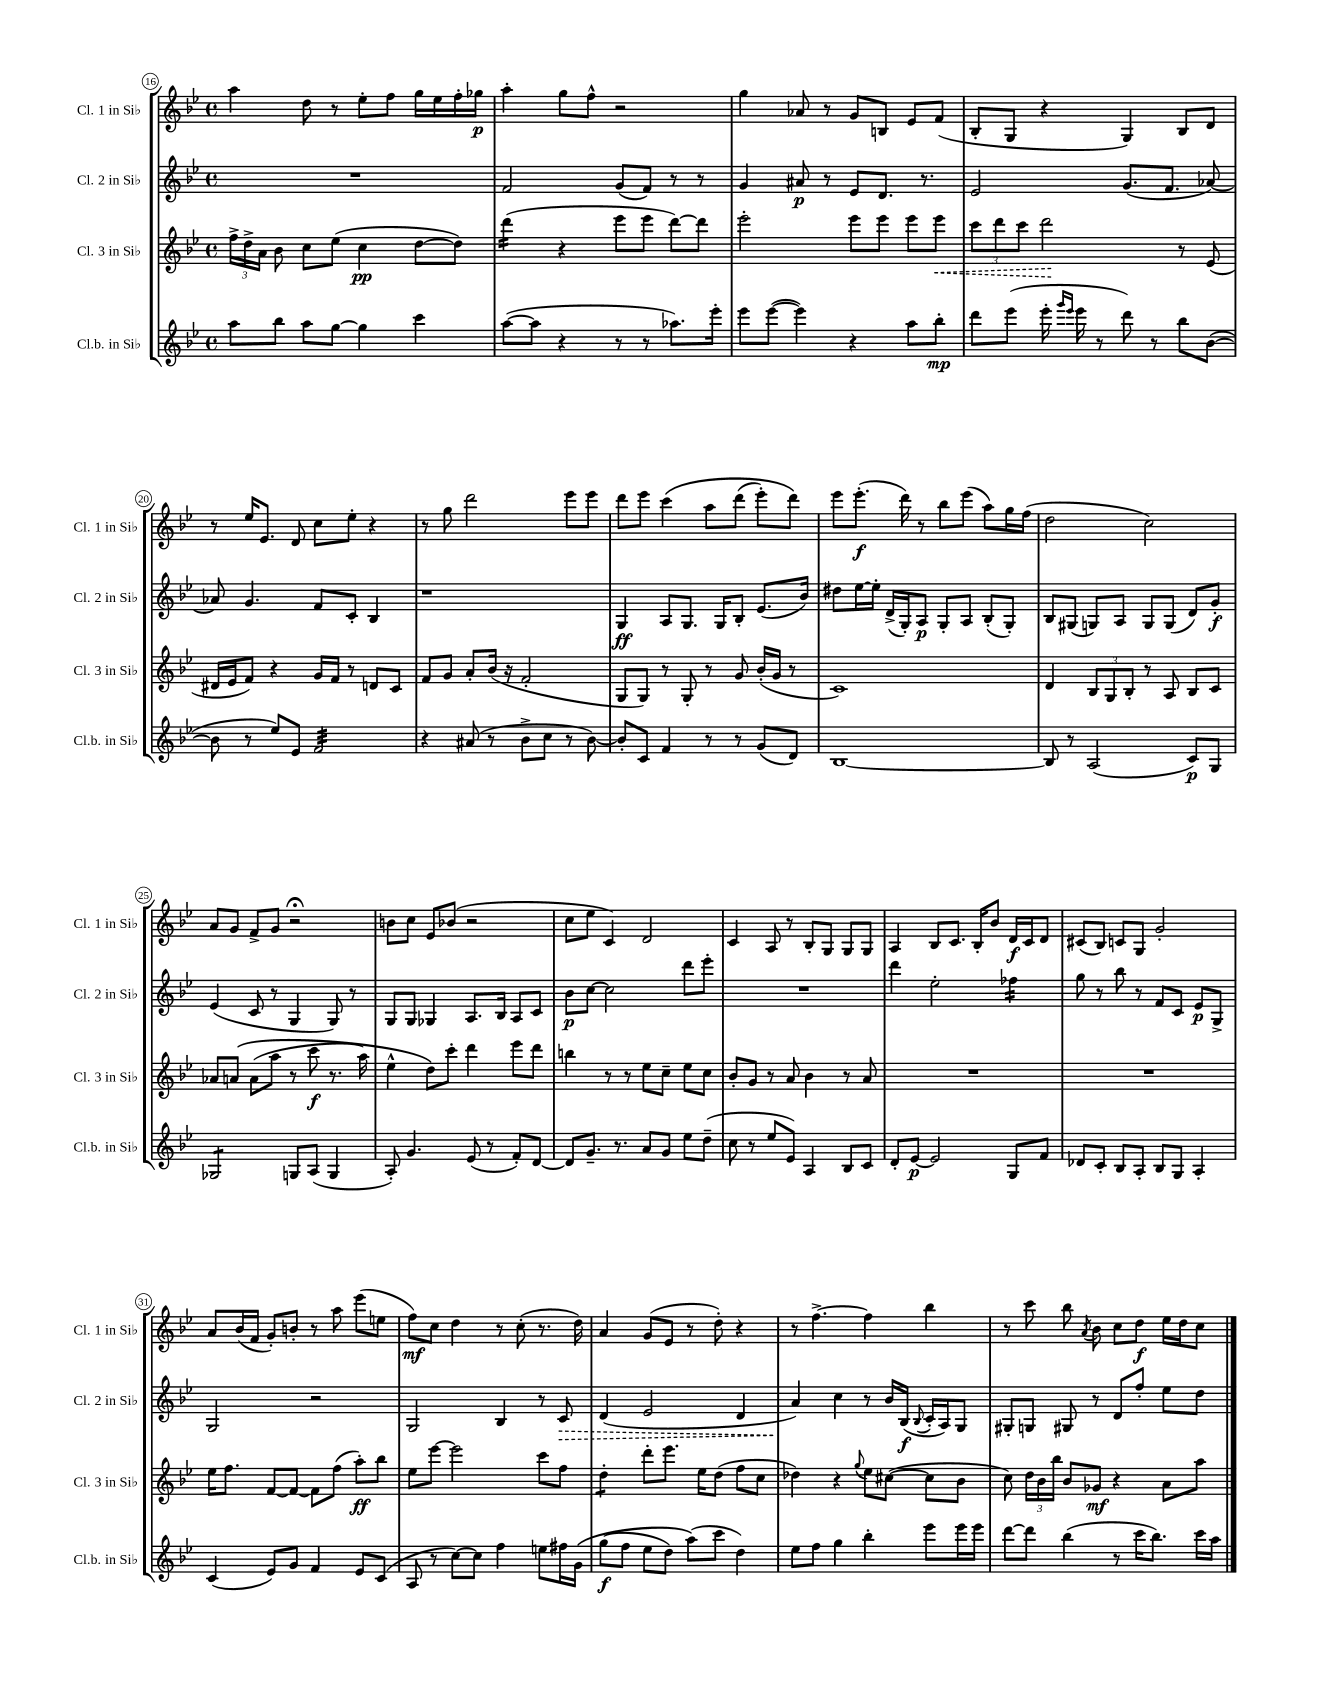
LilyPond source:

<<
\new StaffGroup <<
\new Staff = "s0" \with { instrumentName = "Cl. 1 in Sib" shortInstrumentName = "Cl. 1 in Sib" } {
    \clef treble \key bes \major \defaultTimeSignature \time 4/4
    \autoBeamOff a''4 d''8 r8 ees''8[-. f''8] g''16[ ees''16 f''16-. ges''16]\p |
    a''4-. g''8[ f''8]-^ r2 |
    g''4 aes'8 r8 g'8[ b8] ees'8[ f'8]( |
    bes8[-. g8] r4 g4) bes8[ d'8] |
    r8 ees''16[ ees'8.] d'8 c''8[ ees''8]-. r4 |
    r8 g''8 d'''2 ees'''8[ ees'''8] |
    d'''8[ ees'''8] c'''4\( a''8[ d'''8]( ees'''8[-.) d'''8]\) |
    ees'''8[ ees'''8.]-.\f( d'''16) r8 bes''8[ ees'''8]( a''8[) g''16 f''16]( |
    d''2 c''2) |
    a'8[ g'8] f'8[-> g'8] r2\fermata |
    b'8[ c''8] ees'8[ bes'8]( r2 |
    c''8[ ees''8] c'4) d'2 |
    c'4 a8 r8 bes8[-. g8] g8[ g8] |
    a4 bes8[ c'8.] bes16[-. bes'8] d'16[\f c'16 d'8] |
    cis'8[( bes8]) c'8[ g8] g'2-. |
    a'8[ bes'16( f'16] g'8[-.) b'8]-. r8 a''8 ees'''8[( e''8] |
    f''8[\mf) c''8] d''4 r8 c''8-.( r8. d''16) |
    a'4 g'8[( ees'8] r8 d''8-.) r4 |
    r8 f''4.~-> f''4 bes''4 |
    r8 c'''8 bes''8 \acciaccatura { a'8 } bes'8 c''8[ d''8]\f ees''16[ d''16 c''8] \bar "|." |
}
\new Staff = "s1" \with { instrumentName = "Cl. 2 in Sib" shortInstrumentName = "Cl. 2 in Sib" } {
    \clef treble \key bes \major \defaultTimeSignature \time 4/4
    \autoBeamOff R1 |
    f'2 g'8[( f'8]) r8 r8 |
    g'4 ais'8\p r8 ees'8[ d'8.] r8. |
    ees'2 g'8.[( f'8.] aes'8~) |
    aes'8 g'4. f'8[ c'8]-. bes4 |
    r1 |
    g4\ff a8[ g8.] g16[ bes8]-. ees'8.[( bes'16]) |
    dis''8[ ees''16~ ees''16]-. d'16[->( g16-.) a8]\p g8[-. a8] bes8[-.( g8]-.) |
    bes8[ gis8]( g8[) a8] g8[ g8]( d'8[) g'8]-.\f |
    ees'4( c'8 r8 g4 g8) r8 |
    g8[ g8] ges4 a8.[ bes16] a8[ c'8] |
    bes'8[\p c''8]~ c''2 d'''8[ ees'''8]-. |
    R1 |
    d'''4 ees''2-. fes''4:16 |
    g''8 r8 bes''8 r8 f'8[ c'8] ees'8[\p g8]-> |
    g2 r2 |
    g2 bes4 r8 \once \override Hairpin.style = #'dashed-line c'8\> |
    d'4( ees'2 d'4 |
    a'4\!) c''4 r8 bes'16[ bes16]\f( \appoggiatura { bes8 } c'16[-. a16) g8] |
    gis8[-. g8] gis8 r8 d'8[ f''8]-. ees''8[ d''8] \bar "|." |
}
\new Staff = "s2" \with { instrumentName = "Cl. 3 in Sib" shortInstrumentName = "Cl. 3 in Sib" } {
    \clef treble \key bes \major \defaultTimeSignature \time 4/4
    \autoBeamOff \tuplet 3/2 { f''16[-> d''16-> a'16] } bes'8 c''8[ ees''8]( c''4\pp d''8[~ d''8]) |
    d'''4:16( r4 ees'''8[ ees'''8] d'''8[~) d'''8] |
    ees'''2-. ees'''8[ ees'''8] ees'''8[ \once \override Hairpin.style = #'dashed-line ees'''8]\< |
    \tuplet 3/2 { c'''8[ d'''8 c'''8] } d'''2\! r8 ees'8( |
    dis'16[ ees'16 f'8]) r4 g'16[ f'16] r8 d'8[ c'8] |
    f'8[ g'8] a'8[-. bes'16]( r16 f'2-. |
    g8[ g8]) r8 g8-. r8 g'8 bes'16[-.( g'16] r8 |
    c'1) |
    d'4 \tuplet 3/2 { bes8[ g8 bes8]-. } r8 a8 bes8[ c'8] |
    aes'8[ a'8]\( a'8[( a''8] r8 c'''8\f r8. a''16) |
    ees''4-^ d''8[\) c'''8]-. d'''4 ees'''8[ d'''8] |
    b''4 r8 r8 ees''8[ c''8]-- ees''8[ c''8] |
    bes'8[-. g'8] r8 a'8 bes'4 r8 a'8 |
    R1 |
    R1 |
    ees''16[ f''8.] f'8[~ f'8]~ f'8[ f''8]( a''8[-.\ff) bes''8] |
    ees''8[ ees'''8]~ ees'''2 c'''8[ f''8] |
    d''4:8-. d'''8[-. ees'''8.] ees''16[ d''8]( f''8[ c''8] |
    des''4) r4 \appoggiatura { g''8 } ees''8[ cis''8]~( cis''8[ bes'8] |
    c''8) \tuplet 3/2 { d''16[ bes'16 bes''16] } bes'8[ ges'8]\mf r4 a'8[ a''8] \bar "|." |
}
\new Staff = "s3" \with { instrumentName = "Cl.b. in Sib" shortInstrumentName = "Cl.b. in Sib" } {
    \clef treble \key bes \major \defaultTimeSignature \time 4/4
    \autoBeamOff a''8[ bes''8] a''8[ g''8]~ g''4 c'''4 |
    a''8[~( a''8] r4 r8 r8 aes''8.[) ees'''16]-. |
    ees'''8[ ees'''8]~( ees'''4) r4 a''8[ bes''8]-.\mp |
    d'''8[ ees'''8]( ees'''16-. \grace { g'''16[ ees'''16] } ees'''16 r8 d'''8) r8 bes''8[ bes'8]~( |
    bes'8 r8 ees''8[) ees'8] f'2:32 |
    r4 ais'8( r8 bes'8[-> c''8] r8 bes'8~) |
    bes'8[-. c'8] f'4 r8 r8 g'8[( d'8]) |
    bes1~ |
    bes8 r8 a2( c'8[\p) g8] |
    ges2:8 g8[ a8]( g4 |
    a8-.) g'4. ees'8( r8 f'8[-.) d'8]~ |
    d'8[ g'8.]-- r8. a'8[ g'8] ees''8[ d''8]--( |
    c''8 r8 ees''8[ ees'8]) a4 bes8[ c'8] |
    d'8[-. ees'8]~\p ees'2 g8[ f'8] |
    des'8[ c'8]-. bes8[ a8]-. bes8[ g8] a4-. |
    c'4( ees'8[) g'8] f'4 ees'8[ c'8]( |
    a8 r8 c''8[~) c''8] f''4 e''8[ fis''16 g'16]\( |
    g''8[\f( f''8] ees''8[ d''8]) a''8[(\) c'''8] d''4) |
    ees''8[ f''8] g''4 bes''4-. ees'''8[ ees'''16 ees'''16] |
    d'''8[~ d'''8] bes''4( r8 c'''16[ bes''8.]) c'''16[ a''16] \bar "|." |
}
>>
>>
\layout { \context { \Score currentBarNumber = #16 \override BarNumber.stencil = #(make-stencil-circler 0.1 0.3 ly:text-interface::print) } }
